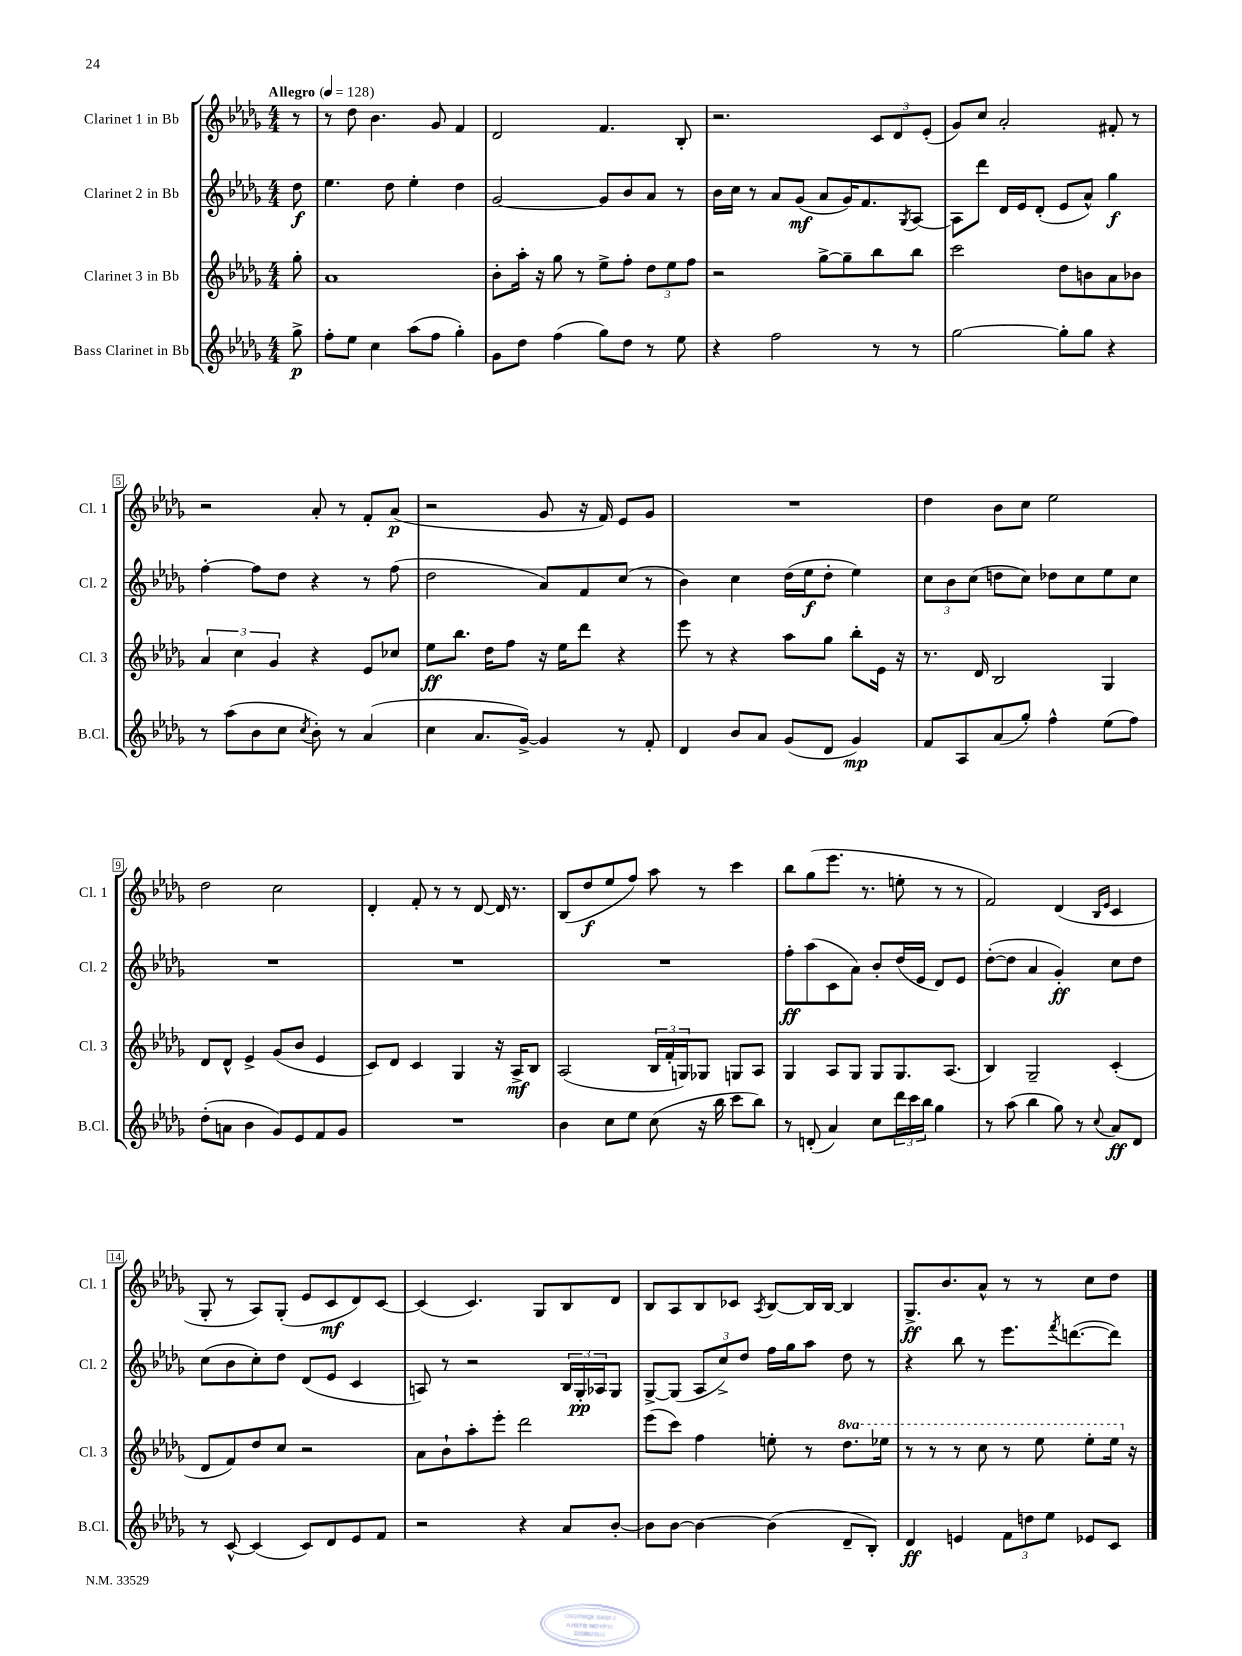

**kern	**kern	**kern	**kern
*staff4	*staff3	*staff2	*staff1
*clefG2	*clefG2	*clefG2	*clefG2
*k[b-e-a-d-g-]	*k[b-e-a-d-g-]	*k[b-e-a-d-g-]	*k[b-e-a-d-g-]
*M4/4	*M4/4	*M4/4	*M4/4
*MM128	*MM128	*MM128	*MM128
8gg-^\	8gg-'\	8dd-\	8r
=	=	=	=
8ff'\L	1a-	4.ee-\	8r
8ee-\J	.	.	8dd-\
4cc\	.	.	4.b-\
.	.	8dd-\	.
(8aa-\L	.	4ee-'\	.
8ff\J	.	.	8g-/
4gg-'\)	.	4dd-\	4f/
=	=	=	=
8g-\L	8b-'\L	[2g-/	2d-/
8dd-\J	16aa-'\Jk	.	.
.	16r	.	.
(4ff\	8gg-\	.	.
.	8r	.	.
8gg-\L)	8ee-^\L	8g-/]L	4.f/
8dd-\J	8ff'\J	8b-/	.
8r	12dd-\L	8a-/J	.
.	12ee-\	.	.
8ee-\	.	8r	8B-'/
.	12ff\J	.	.
=	=	=	=
4r	2r	16b-\LL	2.r
.	.	16cc\JJ	.
.	.	8r	.
2ff\	.	8a-/L	.
.	.	(8g-/J	.
.	[8gg-^\L	8a-/L	.
.	8gg-~\]	16g-/K)	.
.	.	8.f/	.
8r	8bb-\	.	12c/L
.	.	.	12d-/
.	.	8qG-/	.
8r	8bb-\J	[8A-/J	.
.	.	.	(12e-'/J
=	=	=	=
[2gg-\	2ccc\	8A-\]L	8g-/L)
.	.	8ddd-\J	8cc/J
.	.	16d-/LL	2a-'/
.	.	16e-/J	.
.	.	(8d-'/J	.
8gg-'\]L	8dd-\L	8e-/L	.
8gg-\J	8b\	8a-^^/J)	.
4r	8a-\	4gg-\	8f#'/
.	8b-\J	.	8r
=	=	=	=
8r	6a-/	[4ff'\	2r
(8aa-\L	.	.	.
.	6cc\	.	.
8b-\	.	8ff\]L	.
.	6g-/	.	.
8cc\J	.	8dd-\J	.
8qcc/	.	.	.
8b-'\)	4r	4r	8a-'/
8r	.	.	8r
(4a-/	8e-/L	8r	8f'/L
.	8cc-/J	(8ff\	(8a-/J
=	=	=	=
4cc\	8ee-\L	2dd-\	2r
.	8.bb-\J	.	.
8.a-/L	.	.	.
.	16dd-\LK	.	.
.	8ff\J	.	.
[16g-^/Jk)	.	.	.
4g-/]	16r	8a-/L)	8g-/
.	16ee-\LK	.	.
.	8ddd-\J	8f/	16r
.	.	.	16f/)
8r	4r	(8cc/J	8e-/L
8f'/	.	8r	8g-/J
=	=	=	=
4d-/	8eee-\	4b-\)	1r
.	8r	.	.
8b-/L	4r	4cc\	.
8a-/J	.	.	.
(8g-/L	8aa-\L	(16dd-\LL	.
.	.	16ee-\J	.
8d-/J	8gg-\J	8dd-'\J	.
4g-/)	8bb-'\L	4ee-\)	.
.	16e-\Jk	.	.
.	16r	.	.
=	=	=	=
8f/L	8.r	12cc\L	4dd-\
.	.	12b-\	.
8A-/	.	.	.
.	.	(12cc\J	.
.	16d-/	.	.
(8a-/	2B-/	8dd\L	8b-\L
8gg-'/J)	.	8cc\J)	8cc\J
4ff^^\	.	8dd-\L	2ee-\
.	.	8cc\	.
(8ee-\L	4G-/	8ee-\	.
8ff\J)	.	8cc\J	.
=	=	=	=
(8dd-'\L	8d-/L	1r	2dd-\
8a\J	8d-^^/J	.	.
4b-\	4e-^/	.	.
8g-/L)	(8g-/L	.	2cc\
8e-/	8b-/J	.	.
8f/	4e-/	.	.
8g-/J	.	.	.
=	=	=	=
1r	8c/L)	1r	4d-'/
.	8d-/J	.	.
.	4c/	.	8f'/
.	.	.	8r
.	4G-/	.	8r
.	.	.	[8d-/
.	16r	.	16d-/]
.	16A-^/LK	.	8.r
.	8B-/J	.	.
=	=	=	=
4b-\	(2A-/	1r	(8B-/L
.	.	.	8dd-/
8cc\L	.	.	8ee-/
8ee-\J	.	.	8ff/J)
(8cc\	24B-/LL	.	8aa-\
.	24f'/	.	.
.	24G/J)	.	.
16r	8G-/J	.	8r
16bb-\	.	.	.
8ccc\L	8G/L	.	4ccc\
8bb-\J)	8A-/J	.	.
=	=	=	=
8r	4G-/	8ff'\L	8bb-\L
(8d'/	.	(8aa-\	(8gg-\
4a-/)	8A-/L	8c\	8.eee-\J
.	8G-/J	8a-\J)	.
.	.	.	8.r
8cc\L	8G-/L	8b-'/L	.
24ddd-\L	8.G-/	(16dd-/L	8ee'\
24ccc\	.	.	.
.	.	16e-/JJ	.
24bb-\JJ	.	.	.
4gg-\	.	8d-/L)	8r
.	(8.A-/J	.	.
.	.	8e-/J	8r
=	=	=	=
8r	4B-/)	([8dd-'\L	2f/)
(8aa-\	.	8dd-\]J	.
4bb-\	2G-~/	4a-/	.
8gg-\)	.	4g-'/)	(4d-/
8r	.	.	.
.	.	.	16qqB-/LL
8qqcc/	.	.	16qqe-/JJ
8a-/L	(4c'/	8cc\L	4c/
8d-/J	.	8dd-\J	.
=	=	=	=
8r	8d-/L	(8cc\L	8G-'/
[8c^^/	8f/)	8b-\	8r
(4c/]	8dd-/	8cc'\)	8A-/L)
.	8cc/J	8dd-\J	(8G-'/J
8c/L)	2r	(8d-/L	8e-/L
8d-/	.	8e-/J	8c/
8e-/	.	4c/	8d-/)
8f/J	.	.	[8c/J
=	=	=	=
2r	8a-\L	8A/)	(4c/]
.	8b-`\	8r	.
.	8aa-'\	2r	4.c/)
.	8eee-'\J	.	.
4r	2ddd-\	.	.
.	.	.	8G-/L
8a-/L	.	24B-/LL	8B-/
.	.	24G-'/	.
.	.	24A-/J	.
[8b-'/J	.	8G-/J	8d-/J
=	=	=	=
8b-\]L	(8eee-\L	[8G-^/L	8B-/L
[8b-\J	8ccc\J)	(8G-/]J	8A-/
4b-\_	4ff\	12A-/L	8B-/
.	.	12cc^/)	.
.	.	.	8c-/J
.	.	12dd-/J	.
.	.	.	8qA-/
(4b-\]	8ee'\	16ff\LL	[8B-/L
.	.	16gg-\J	.
.	8r	8aa-\J	16B-/]L
.	.	.	[16B-/JJ
8d-~/L	8.ddd-\L	8dd-\	4B-/]
8B-'/J)	.	8r	.
.	16eee-\Jk	.	.
=	=	=	=
4d-/	8r	4r	8.G-^/L
.	8r	.	.
.	.	.	8.b-/
4e/	8r	8bb-\	.
.	8ccc\	8r	8a-^^/J
12f\L	8r	8.eee-\L	8r
12dd\	.	.	.
.	8eee-\	.	8r
12ee-\J	.	.	.
.	.	8qfff/	.
.	.	([8.ddd\	.
8e-/L	8eee-'\L	.	8cc\L
8c/J	16eee-\Jk	8ddd\]J)	8dd-\J
.	16r	.	.
==	==	==	==
*-	*-	*-	*-
